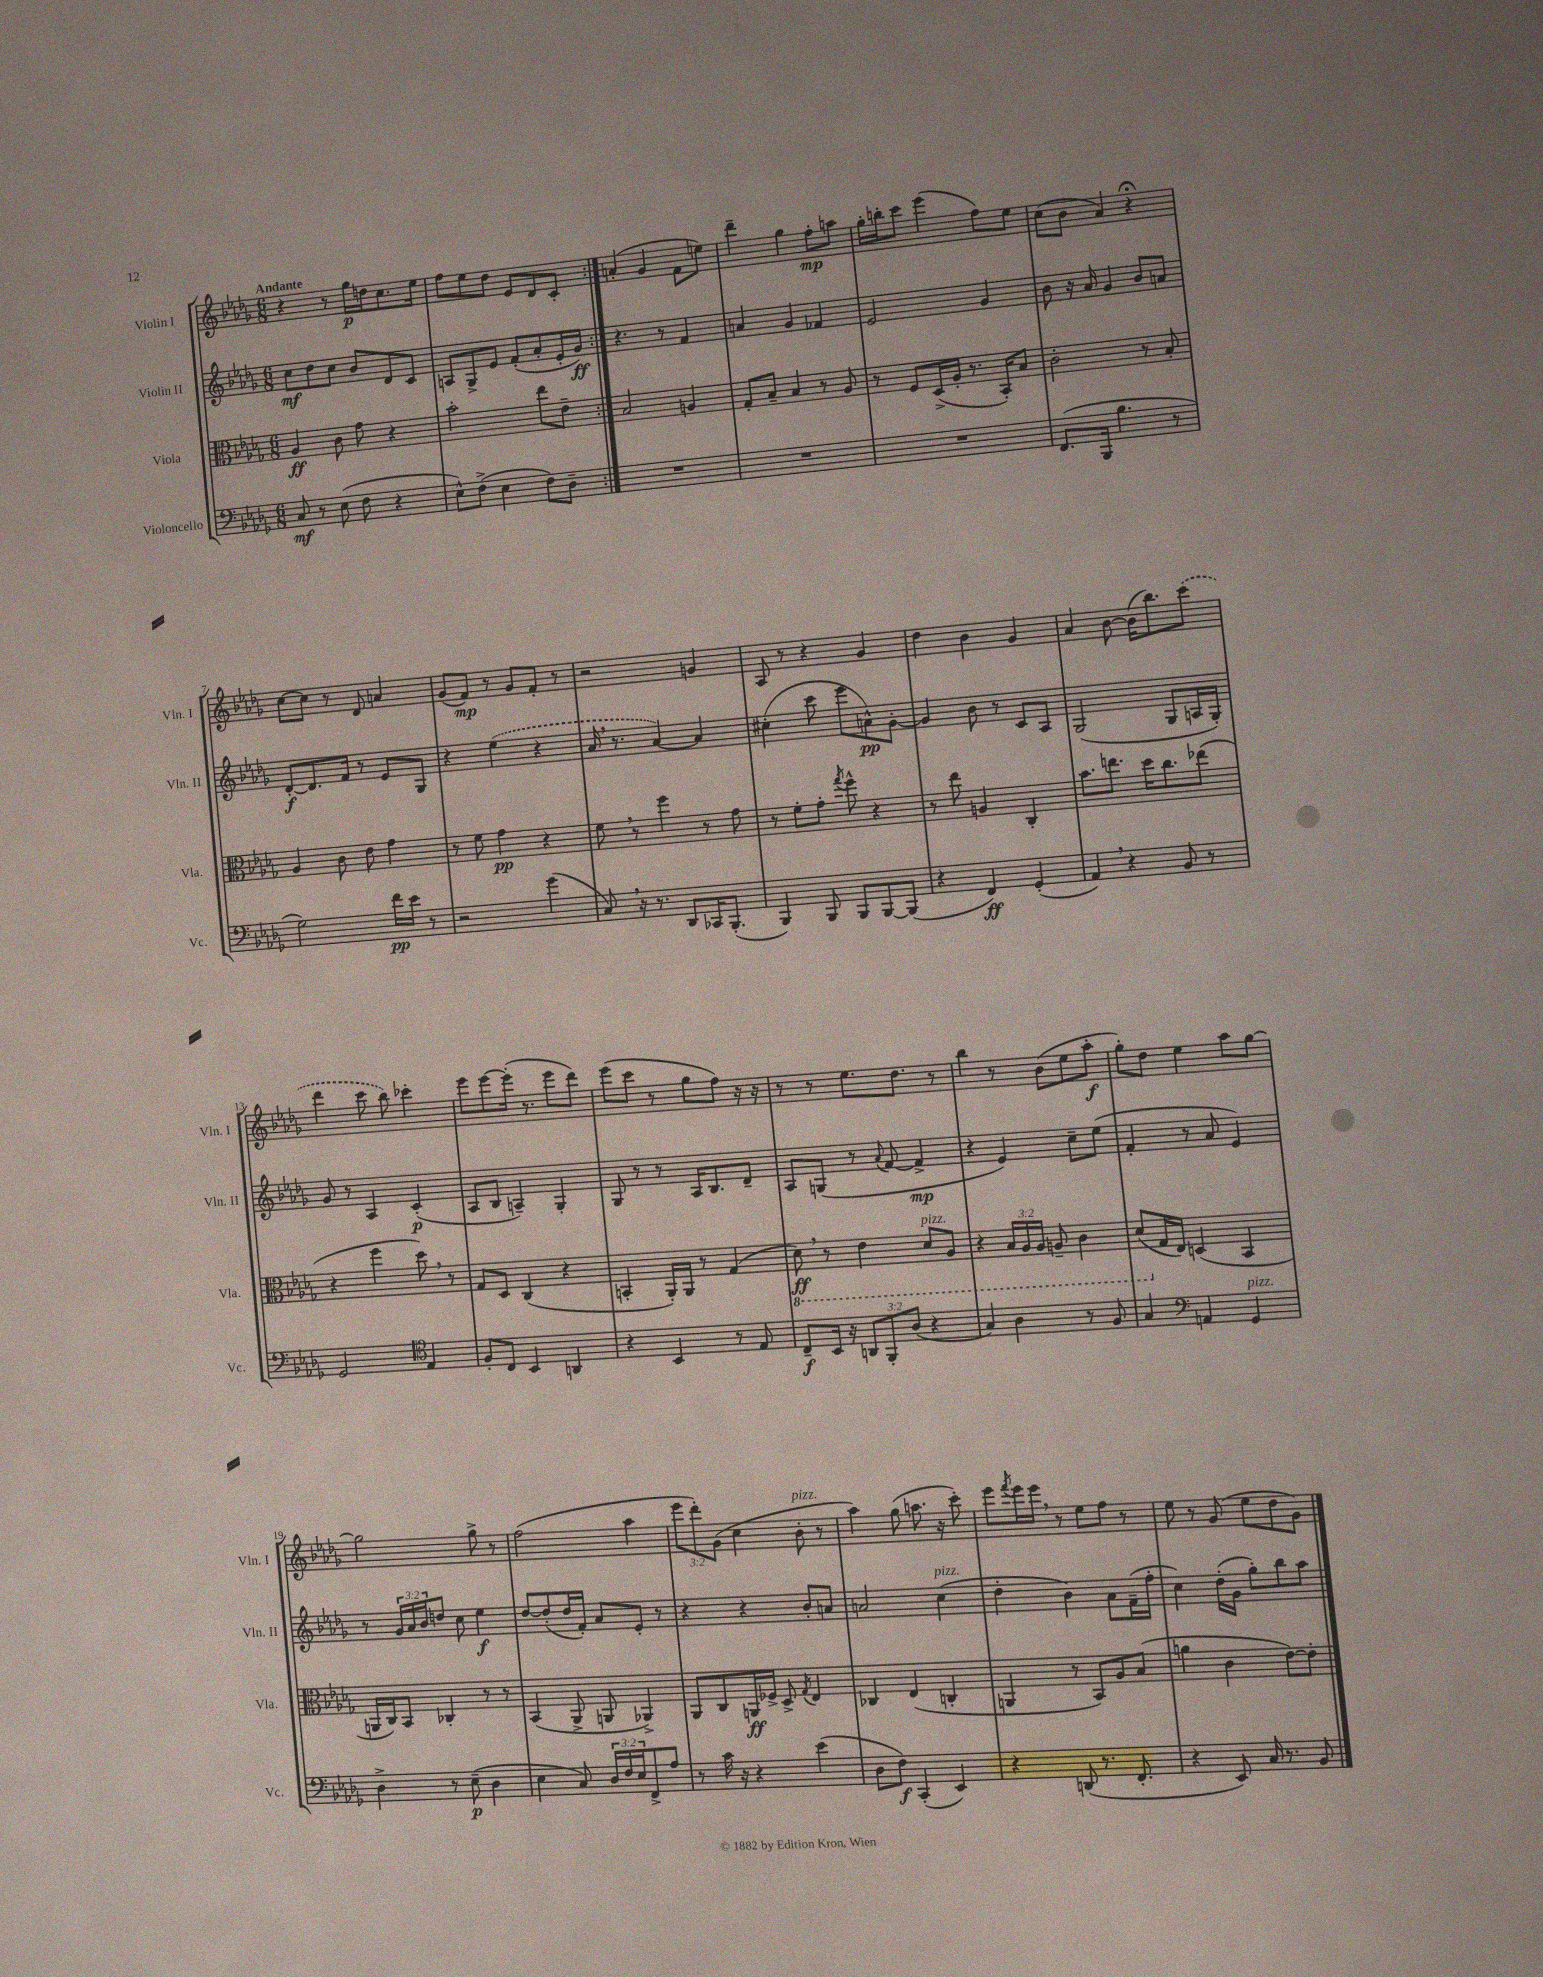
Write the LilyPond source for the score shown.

<<
\new StaffGroup <<
\new Staff = "s0" \with { instrumentName = "Violin I" shortInstrumentName = "Vln. I" } {
    \clef treble \key des \major \numericTimeSignature \time 6/8 \override Staff.TupletNumber.text = #tuplet-number::calc-fraction-text \tempo "Andante"
    \repeat volta 2 { r4 r8 ges''16\p d''16 c''8. ees''16 |
    f''8 ees''8 des''8 ees'8 des'8 c'8-. | }
    a'4-.( ges'4 f'8 e''8) |
    des'''4-- ges''4 f''8-.\mp a''8 |
    ges''16-. b''16-. c'''8 ees'''4( f''8) ees''8 |
    c''8( bes'8 aes'4) r4\fermata |
    c''8~ c''8 r8 des'8 a'4 |
    ges'8( f'8\mp) r8 ges'8 f'8-. r8 |
    r2 g'4 |
    aes8 r8 r4 ges'4 |
    des''4 bes'4 ges'4 |
    aes'4 bes'8~ bes'16( bes''8.) \once \slurDashed c'''8( |
    des'''4 c'''8 bes''8) ces'''4-. |
    ees'''8 ees'''8~ ees'''16-.( r8. ees'''8 des'''8) |
    ees'''8( c'''8 r8 ges''8 f''8) r16 r16 |
    r8 r8 ees''8. des''8. r8 |
    bes''4 r8 bes'8( ees''8 aes''8-.\f |
    ges''8-.) des''8 ees''4 aes''8 ges''8~ |
    ges''2 ges''8-> r8 |
    f''2( aes''4 |
    \tuplet 3/2 { ees'''8 des'''8-.) ges'8( } c''4 bes'8-.^\markup { \italic "pizz." } r8 |
    aes''4) ges''8( a''8. r16 c'''8-.) |
    ees'''8 \acciaccatura { f'''8 } ees'''16 ees'''16 \breathe r8 ees''8 f''8 r8 |
    ees''8 r8 ges'8( ees''8 des''8 ges'8) \bar "|." |
}
\new Staff = "s1" \with { instrumentName = "Violin II" shortInstrumentName = "Vln. II" } {
    \clef treble \key des \major \numericTimeSignature \time 6/8 \override Staff.TupletNumber.text = #tuplet-number::calc-fraction-text
    \repeat volta 2 { c''8\mf des''8 c''8 bes'8 des'8 c'8 |
    a8 ges8-> ees'8 f'8-.( aes'8-. ees'16-. ges'16\ff) | }
    r4. r8 f'4 |
    a'4 ges'4 fes'4 |
    ees'2 ges'4 |
    bes'8 r16 aes'16 ges'4 bes'8 a'8 |
    des'8~-.\f des'8. f'16 r8 ees'8 ges8 |
    r4 \once \slurDashed ees''4( r4 |
    aes'16 \breathe r8. aes'4~) aes'4 |
    cis''4-.( c'''8 ees'''8 a'8-^\pp) ges'8~-. |
    ges'4 bes'8 r8 c'8 aes8 |
    ges2( ges8 a16 ges16-.) |
    ges'8 r8 aes4 c'4-.\p( |
    aes8 bes8 a4--) ges4-. |
    ges8 r8 r8 aes16 bes8. des'8-- |
    aes8 g8( r8 \appoggiatura { aes'8 } f'8~ f'4->\mp |
    r4 ees'4) c''8-- ees''8( |
    f'4-. r8 aes'8 ees'4) |
    r8 \tuplet 3/2 { ges'16 aes'16 bes'16 } d''8 c''8 ees''4\f |
    des''8~ des''8-.( des''16 f'16-.) aes'8 ees'8-. r8 |
    r4 r4 bes'8-. a'8 |
    a'2 c''4^\markup { \italic "pizz." }( |
    des''4-. bes'4) aes'8 f'16--( f''16-. |
    c''4) des''16-.( ges'16 ges''8-.) bes''8 aes''8 \bar "|." |
}
\new Staff = "s2" \with { instrumentName = "Viola" shortInstrumentName = "Vla." } {
    \clef alto \key des \major \numericTimeSignature \time 6/8 \override Staff.TupletNumber.text = #tuplet-number::calc-fraction-text
    \repeat volta 2 { aes4\ff c'8 ges'8 r4 |
    bes'2-. ees''8 ees'8-- | }
    bes2 a4 |
    ges8-. bes8-- bes4 r8 aes8 |
    r8 f8 des16->( aes16-. r8. bes,16-.) bes8 |
    c'2-. r8 bes8-. |
    aes4 c'8 ees'8 ges'4 |
    r8 f'8 ges'4\pp r4 |
    f'8 \breathe r8 f''4 r8 ges'8 |
    r8 f'8-. ges'8-. \acciaccatura { ges''8 } f''8-^ r4 |
    r8 ees''8 a4 c4-. |
    bes'8. e''8. des''16 c''8. ees''8( |
    r4 f''4 des''8) \breathe r8 |
    ges8 des8 c4( r4 |
    b,4-. aes,16-.) aes,16 r8 ges4( |
    \ottava #-1 des8\ff) \breathe r8 ees4 des8^\markup { \italic "pizz." } aes,8 |
    r4 \tuplet 3/2 { bes,16 aes,16 aes,16 } a,8-- c4 |
    des8( \ottava #0 ges16 ees16) d4( bes,4 |
    a,16 c16) bes,8 ces4-. r8 r8 |
    bes,4( aes,8-> a,8 aes,4->) |
    aes,8 c8 a,16\ff fes16-> des8-> \acciaccatura { ges8 } ees4 |
    ces4 ees4( c4-. |
    a,4 r8 bes,8) aes8 bes8( |
    a'4 c'4 ees'8~) ees'8-. \bar "|." |
}
\new Staff = "s3" \with { instrumentName = "Violoncello" shortInstrumentName = "Vc." } {
    \clef bass \key des \major \numericTimeSignature \time 6/8 \override Staff.TupletNumber.text = #tuplet-number::calc-fraction-text
    \repeat volta 2 { c8\mf r8 ees8( f8 r4 |
    ees8-^) f8->( ees4 f8) des8-- | }
    R2. |
    R2. |
    R2. |
    f,8.( bes,,16 bes4. r8 |
    ges2) f'16\pp ees'16 r8 |
    r2 ges'4( |
    c8) \breathe r16 r8. des,8 ces,16 bes,,8.-.( |
    bes,,4) bes,,8 bes,,8 bes,,8~ bes,,8( |
    r4 f,4\ff) ges,4-.( |
    aes,4) \breathe r4 bes,8 r8 |
    ges,2 \clef tenor ees4 |
    f8-. c8 bes,4 a,4 |
    r4 bes,4 r8 ees8 |
    c8--\f bes,16 r16 \tuplet 3/2 { a,8 f,8-. aes8( } r4 |
    ges4) aes4 r8 f8 |
    ges4 \clef bass a,4 ges,4^\markup { \italic "pizz." } |
    des4-> r8 ees8--\p( des4 |
    ees4 c8) \tuplet 3/2 { des16 f16 ees16 } f,8-> aes8 |
    r8 c'16 r16 r4 ees'4( |
    des8 f8\f) c,4-.( ees,4) |
    r4 d,8( r8. f,8.-. |
    r4 ees,8) c16 r8. bes,8 \bar "|." |
}
>>
>>
